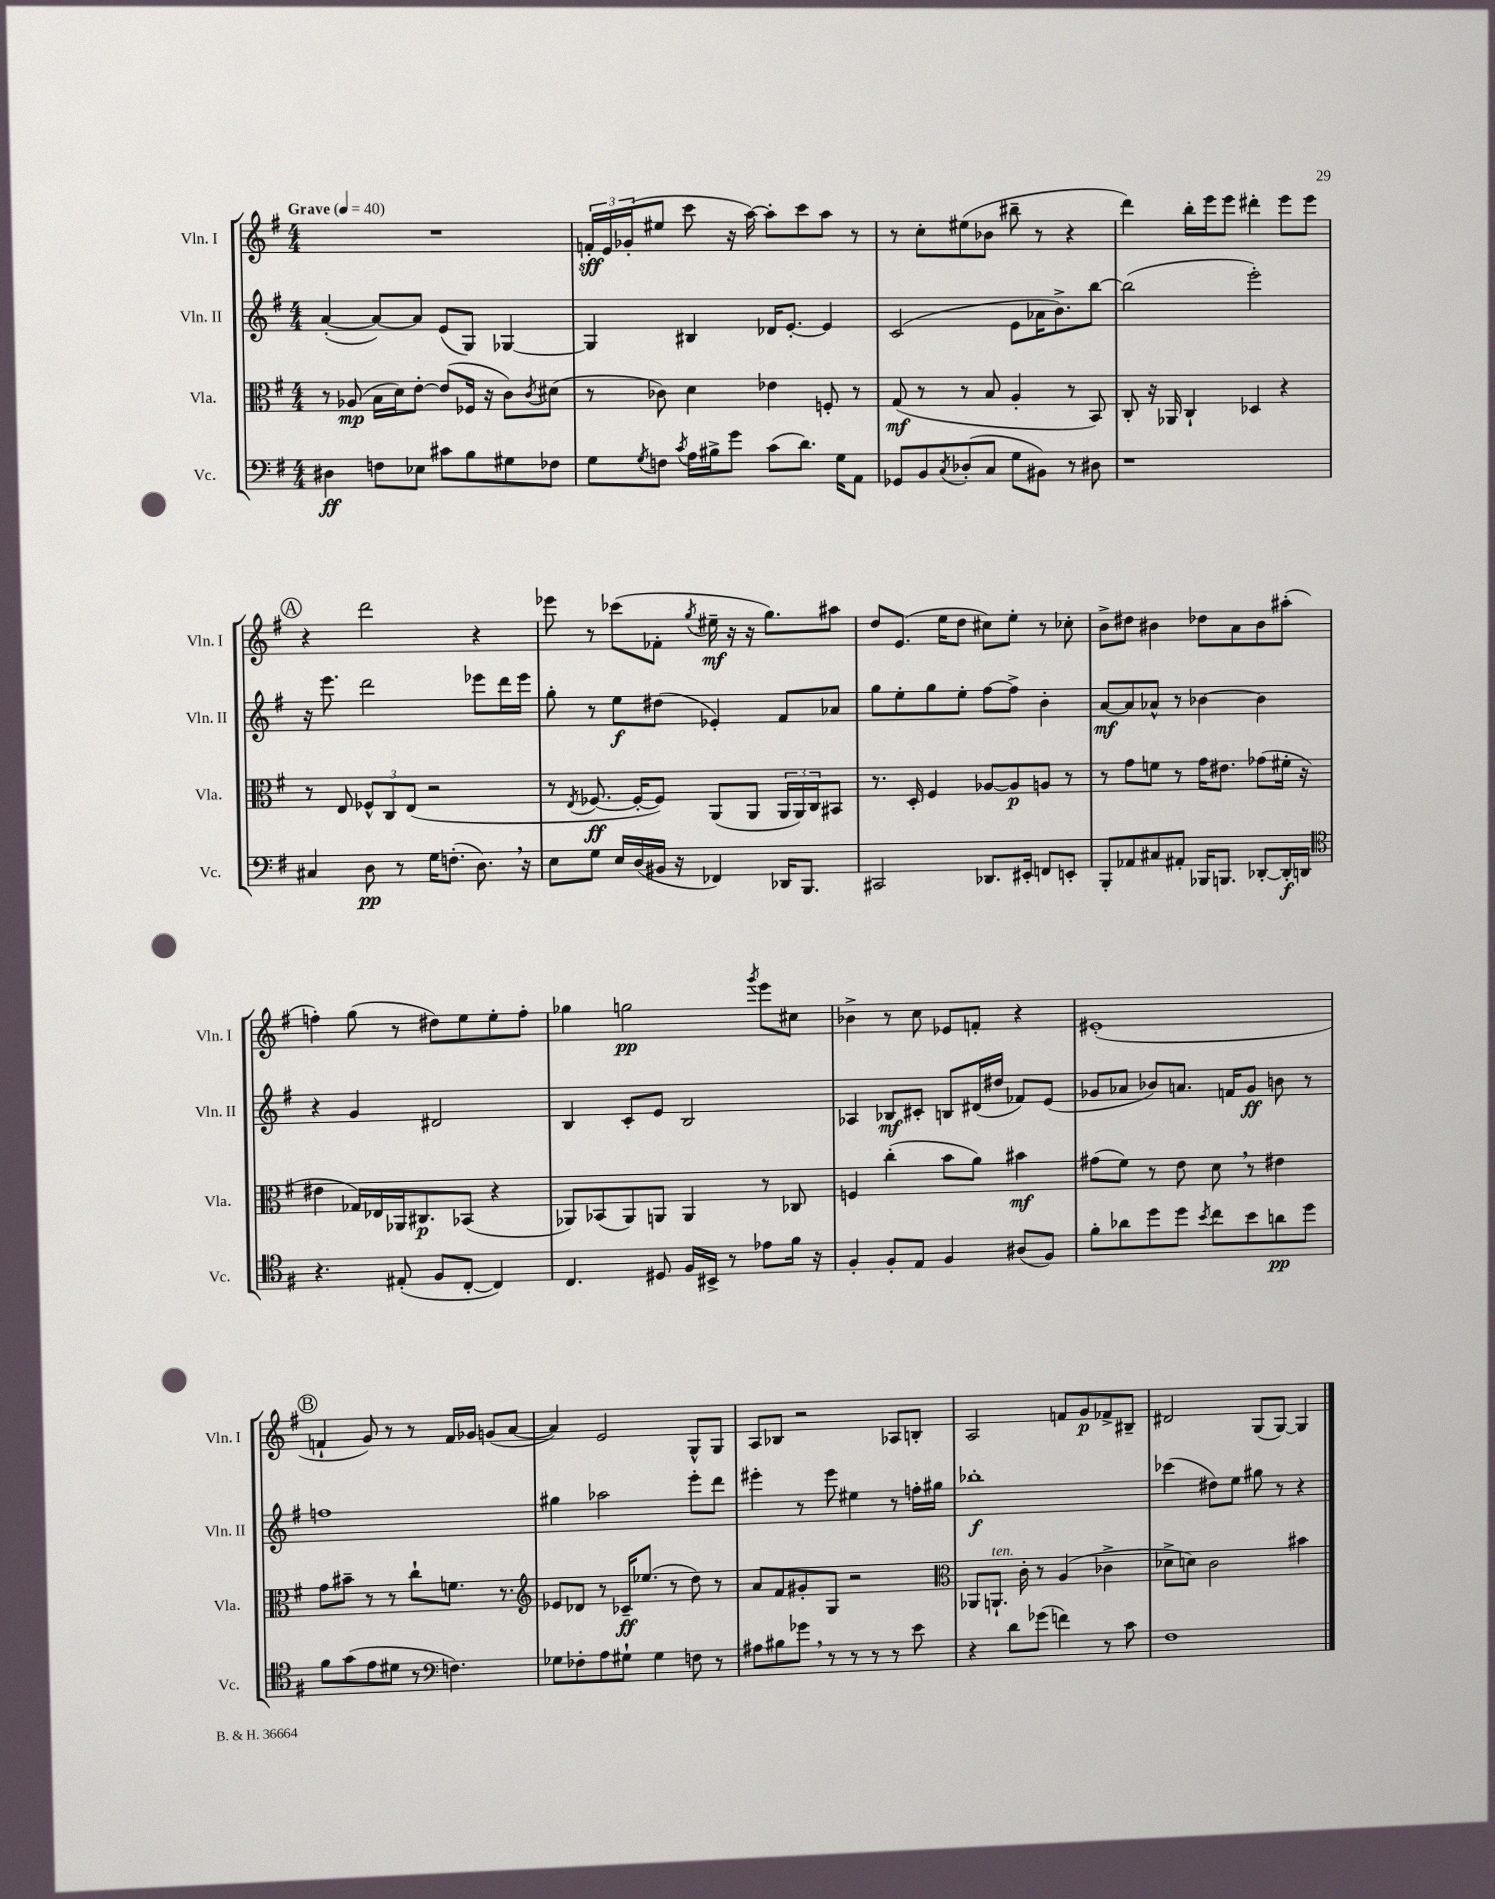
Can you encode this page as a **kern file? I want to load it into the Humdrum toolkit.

**kern	**kern	**kern	**kern
*staff4	*staff3	*staff2	*staff1
*clefF4	*clefC3	*clefG2	*clefG2
*k[f#]	*k[f#]	*k[f#]	*k[f#]
*M4/4	*M4/4	*M4/4	*M4/4
*MM40	*MM40	*MM40	*MM40
4D#	8r	([4a'	1r
.	(8A-	.	.
8F	16B	8a_)	.
.	16d)	.	.
8E-	[8e'	8a]	.
8c#	(8e]	(8e	.
8B	16F-	8G)	.
.	16r	.	.
8G#	8c)	[4G-	.
.	8qc	.	.
8F-	(8d#	.	.
=	=	=	=
8G	8r	4G-]	24f'
.	.	.	24e
.	.	.	(24g-'
8qG	.	.	.
8F	8c-)	.	8ee#
8qc	.	.	.
16A	4d	4B#	8ccc
16B#^	.	.	.
8g	.	.	16r
.	.	.	[16aa)
(8c	4e-	16d-	8aa']
.	.	[8.e'	.
8.d)	.	.	8ccc
.	8F'	4e]	8aa
16G	.	.	.
8AA	8r	.	8r
=	=	=	=
8GG-	(8G	(2c	8r
8BB	8r	.	8cc'
8qC	.	.	.
(8D-'	8r	.	(8ee#
8C	8B	.	8b-
8G	4A'	8e	8bb#~
8BB#)	.	16a-	8r
.	.	8.b^)	.
8r	8r	.	4r
8D#	8BB)	[8bb	.
=	=	=	=
1r	8C'	(2bb]	4ddd)
.	16r	.	.
.	16AA-	.	.
.	4C`	.	16bb'
.	.	.	16eee
.	.	.	8eee
.	4D-	2eee')	4ddd#'
.	4r	.	8eee
.	.	.	8eee
=	=	=	=
4C#	8r	16r	4r
.	.	8.eee	.
.	8E	.	.
8D	12F-^^	2ddd	2ddd
.	12C	.	.
8r	.	.	.
.	(12E	.	.
16G	2r	.	.
(8.F'	.	.	.
8.D)	.	8eee-	4r
.	.	16ddd	.
16r	.	16eee-	.
=	=	=	=
8E	8r	8gg'	8eee-
.	8qE	.	.
8G	[8.F-	8r	8r
16E	.	8ee	(8ccc-
(16D	16F-'_	.	.
16BB#	8F-])	(8dd#	8f-'
16r	.	.	.
.	.	.	8qgg
4FF-)	(8AA	4e-')	16ee#~
.	.	.	16r
.	8AA	.	16r
.	.	.	8.gg)
16DD-	24AA	8f#	.
.	24AA)	.	.
8.BBB	.	.	.
.	24C	.	.
.	8BB#	8a-	8aa#
=	=	=	=
2CC#	8.r	8gg	8dd
.	.	8ee'	(8.e
.	16D'	.	.
.	4F#	8gg	.
.	.	.	16ee
.	.	8ee'	8dd
8.DD-	[8A-	[8ff#	8cc#)
.	8A-]	8ff#^]	8ee'
16EE#'	.	.	.
8FF	8A	4b'	8r
8EE'	8r	.	8cc-'
=	=	=	=
8BBB'	8r	[8a	8b^
8AA-	8g	8a]	8dd#
8C#	8f	8a-^^	4b#
8AA#'	8r	8r	.
16BBB-	16g	[4b-	8dd-
8.BBB	8.e#	.	.
.	.	.	8a
[8DD-'	(8g-	4b-]	8b#
16DD-']	16f#'	.	(8aa#'
16DD	16r	.	.
=	=	=	=
*clefC4	*	*	*
4.r	4e#	4r	4ff')
.	16G-)	4g	(8gg
.	16E-	.	.
(8E#'	16AA-	.	8r
.	8.C#	.	.
8F#	.	2d#	8dd#)
[8C'	(8BB-	.	8ee
4C])	4r	.	8ee'
.	.	.	8ff'
=	=	=	=
4.C	8AA-)	4B	4gg-
.	(8BB-	.	.
.	8AA-)	8c'	2gg
8D#	8AA	8e	.
16F#	4AA	2B	.
16BB#^	.	.	.
8r	.	.	.
.	.	.	8qggg
8e-	8r	.	8eee
16f#	8C-	.	8cc#
16r	.	.	.
=	=	=	=
4F#'	4F	4A-	4b-^
8F#'	(4cc'	8B-	8r
8E	.	8c#'	8cc
4F#	8b	8B	8e-
.	8a)	(16d#	8f'
.	.	16dd#	.
(8A#	4b#	8f-)	4r
8F#)	.	(8e	.
=	=	=	=
8f#'	(8g#	8g-	(1e#'
8a-	8f#)	8a-	.
8dd	8r	8b-)	.
8dd	8e	8.a	.
8qb	.	.	.
8cc	8d	.	.
.	.	16f	.
8b	8r	8g-	.
8a	4e#	8b	.
8dd	.	8r	.
=	=	=	=
8f#	8g	1ff	4f`
(8g	8b#~	.	.
8e	8r	.	8g)
8d#	8r	.	8r
8r	8cc`	.	8r
*clefF4	*	*	*
4.F)	8.f	.	16f
.	.	.	16g-
.	.	.	(8g
.	8.r	.	.
.	.	.	[8a
=	=	=	=
*	*clefG2	*	*
8G-	8e-	4gg#	4a])
8F-'	8d-	.	.
8A	8r	2aa-	2e
8G#`	16c-~	.	.
.	(8.ee-	.	.
4G#	.	.	.
.	8r	.	.
8F	8dd)	8eee'	8G^^
8r	8r	8ddd	8G
=	=	=	=
8A#	8a	4eee#'	8A
8B#	8f#	.	8B-
8g-	8g#'	8r	2r
8r	8G	8eee#	.
8r	2r	4ee#	.
8r	.	.	.
8r	.	8r	8A-
8e	.	16ff'	8B'
.	.	16gg#	.
=	=	=	=
*	*clefC3	*	*
4r	8AA-	1bb-'	2A
.	8.AA`	.	.
8d	.	.	.
.	16c'	.	.
(8g-	8r	.	.
4f)	(4A	.	8f
.	.	.	8g
8r	4c-^	.	8f-^
8c	.	.	8B#~
=	=	=	=
1F#	8d-^	(4ccc-	2d#
.	8d)	.	.
.	2c	8dd#)	.
.	.	8ee	.
.	.	8gg#	(8G
.	.	8r	[8G)
.	4b#	4r	4G]
==	==	==	==
*-	*-	*-	*-
